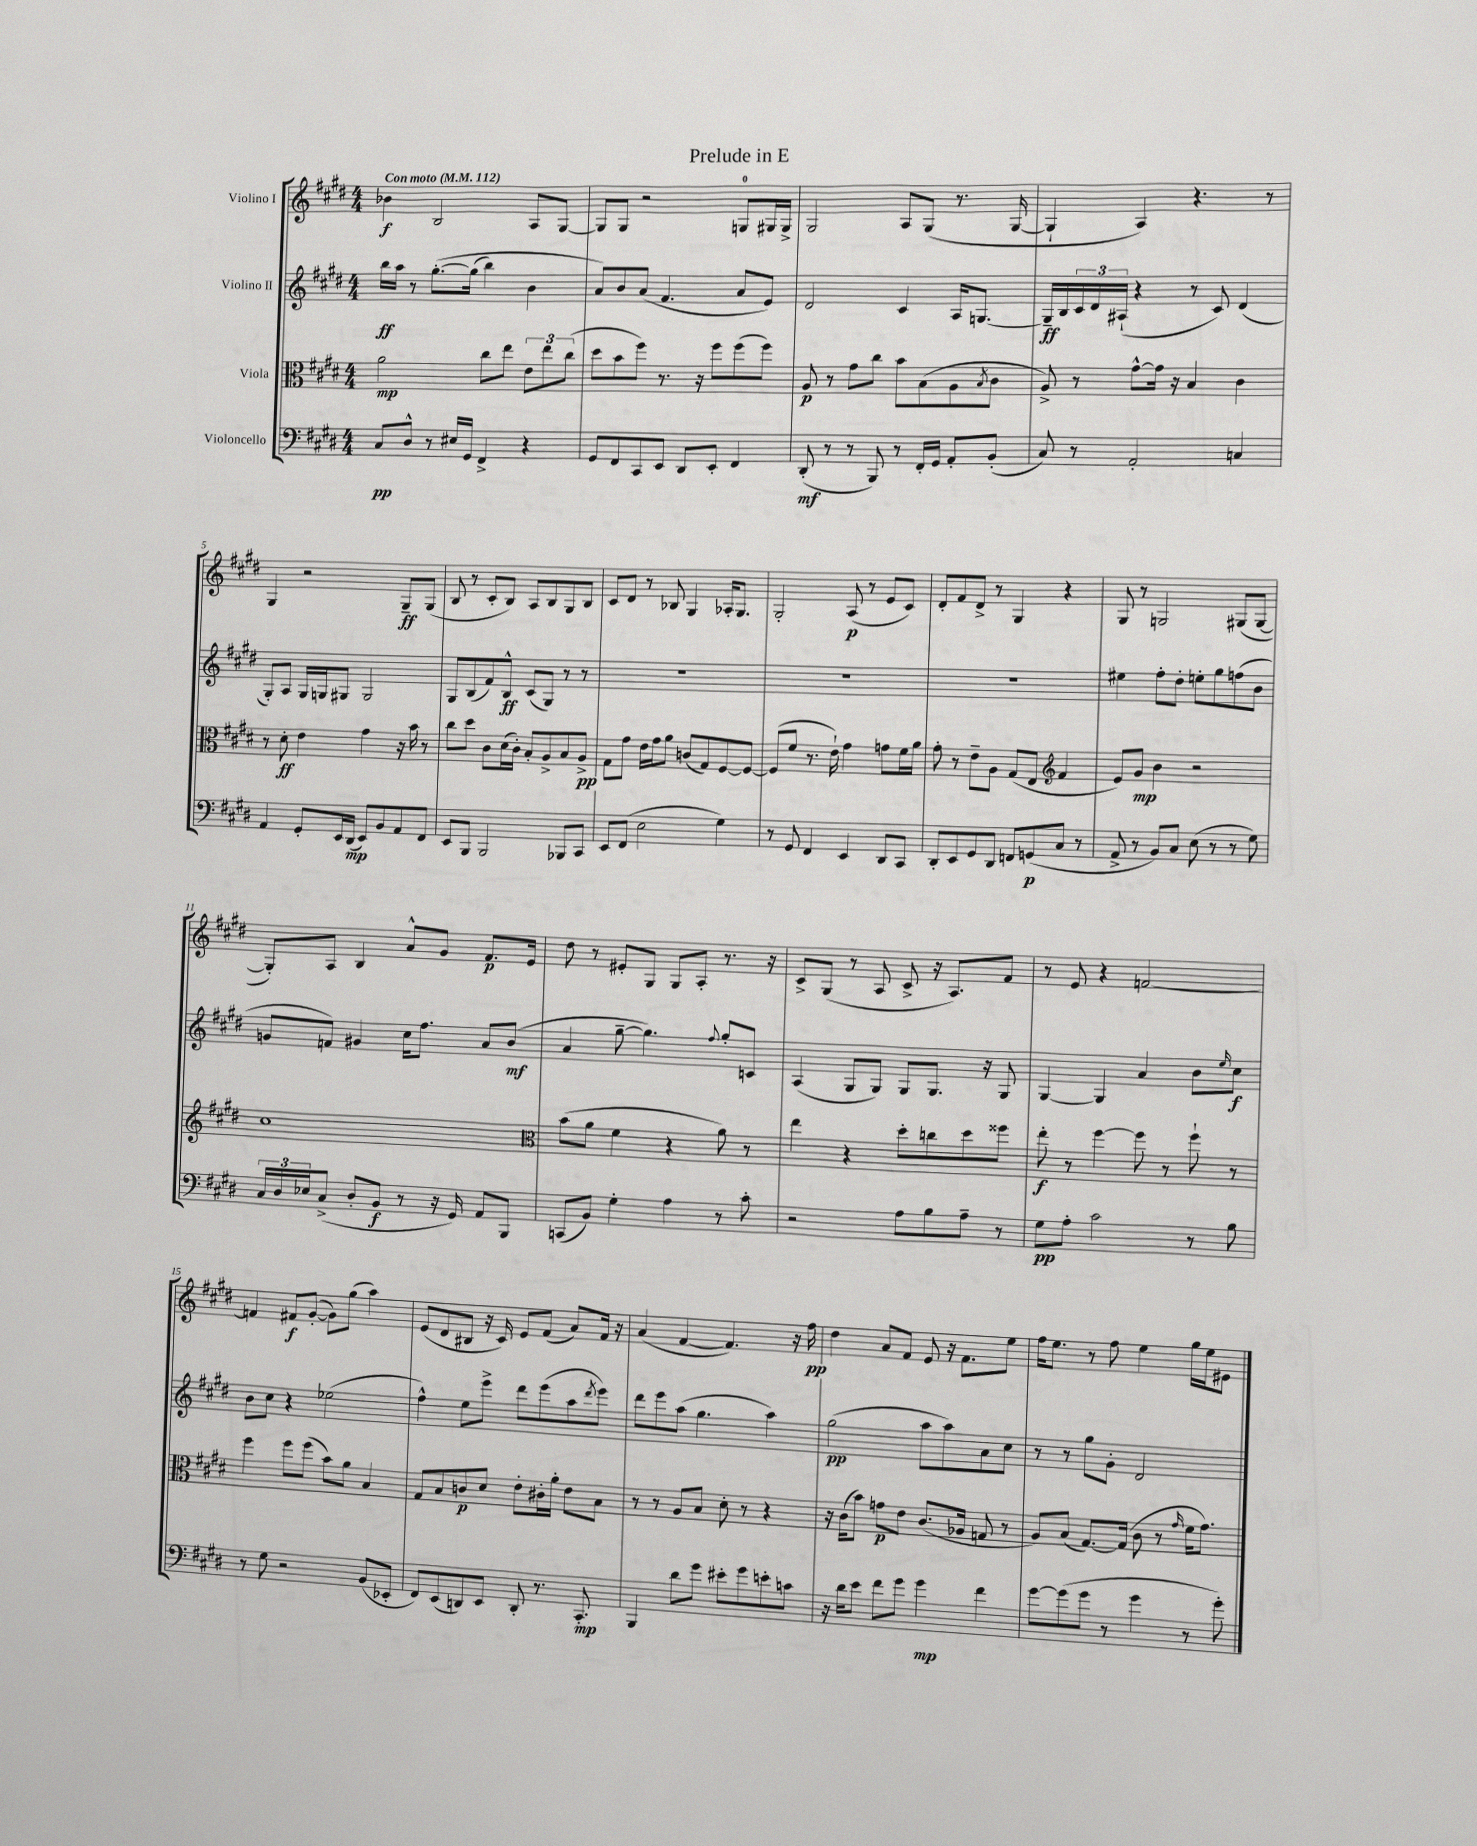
\header { title = "Prelude in E" }
<<
\new StaffGroup <<
\new Staff = "s0" \with { instrumentName = "Violino I" } {
    \clef treble \key e \major \numericTimeSignature \time 4/4 \tempo "Con moto" 4 = 112
    bes'4\f b2 a8 gis8~ |
    gis8 gis8 r2 g8-0 gis16 gis16-> |
    gis2 a8 gis8( r8. gis16~ |
    gis4-! a4) r4. r8 |
    gis4 r2 gis8--\ff gis8( |
    b8 r8 cis'8-. b8) a8 b8 gis8 b8 |
    cis'8 dis'8 r8 bes8 gis4 aes16-. gis8. |
    gis2-. a8\p( r8 e'8 cis'8) |
    dis'8-. fis'8 dis'8-> r8 gis4 r4 |
    gis8 r8 g2 gis8( gis8~ |
    gis8-.) a8 b4 a'8-^ gis'8 fis'8.\p e'16 |
    dis''8 r8 eis'8-. gis8 gis8 a8-. r8. r16 |
    cis'8-> gis8( r8 a8 cis'8-> r16 a8.) fis'8 |
    r8 e'8 r4 f'2~ |
    f'4 fis'8\f gis'8~-.( gis'8) gis''8( a''4) |
    e'8( dis'8 bis8 r16 cis'16) e'8 fis'8( a'8) fis'16 r16 |
    a'4( fis'4~ fis'4.) r16 fis''16\pp |
    dis''4 a'8 fis'8 e'8 r16 fis'8. e''8 |
    fis''16 e''8. r8 fis''8 e''4 gis''16 e''16 eis'8 \bar "|." |
}
\new Staff = "s1" \with { instrumentName = "Violino II" } {
    \clef treble \key e \major \numericTimeSignature \time 4/4
    b''16\ff a''16 r8 gis''8.~-.\( gis''16( b''4) b'4 |
    a'8\) b'8 a'8( fis'4. a'8 e'8) |
    dis'2 cis'4 a16 g8.~ |
    g16--\ff b16 \tuplet 3/2 { cis'16 dis'16 ais16-!( } r4 r8 cis'8) dis'4( |
    gis8-.) a8 gis16 g16 gis8 gis2 |
    gis8 b8( fis'8) b8-^\ff cis'8( gis8) r8 r8 |
    R1 |
    R1 |
    R1 |
    eis''4 fis''8-. dis''8-. e''8-. gis''8 f''8( b'8 |
    g'8 f'8) gis'4 cis''16 fis''8. a'8 b'8\mf( |
    a'4 gis''8~-- gis''4.) \appoggiatura { fis''8 } gis''8-. c'8 |
    a4( gis8 gis8) gis8 gis8. r16 gis8 |
    gis4~ gis4 a'4 b'8 \grace { e''16 } cis''8\f |
    b'8 cis''8 r4 ees''2( |
    fis''4-^) e''8 e'''8-> dis'''8 e'''8( a''8 \acciaccatura { dis'''8 } e'''8) |
    dis'''8 e'''8 a''8( gis''4. a''4) |
    gis''2\pp( a''8 a''8) a'8 cis''8 |
    r8 r8 gis''8 gis'8-. dis'2 \bar "|." |
}
\new Staff = "s2" \with { instrumentName = "Viola" } {
    \clef alto \key e \major \numericTimeSignature \time 4/4
    a'2\mp cis''8 e''8 \tuplet 3/2 { e'8 e''8 cis''8( } |
    dis''8 b'8 fis''8) r8. r16 fis''8 fis''8( fis''8) |
    a8\p r8 gis'8 cis''8 b'8 b8( a8 \acciaccatura { b8 } cis'8 |
    a8->) r8 gis'8~-^ gis'16 r16 b4 cis'4 |
    r8 dis'8-.\ff e'4 gis'4 r16 b'16 r8 |
    cis''8 dis''8 cis'8 dis'16( cis'16-.) b8-. a8-> b8 a8->\pp |
    gis8 gis'8 e'16 gis'16 a'8 c'8( gis8) fis8~ fis8~ |
    fis8( fis'8 r8. e'16-!) gis'4 g'8 fis'16 a'16 |
    gis'8-. r8 e'8-- a8 gis8( e8 \clef treble fis'4 |
    e'8) gis'8\mp b'4 r2 |
    cis''1 |
    \clef alto b'8( a'8 fis'4 r4 a'8) r8 |
    e''4 r4 dis''8-. c''8 dis''8 fisis''8 |
    e''8-.\f r8 fis''4~ fis''8 r8 fis''8-! r8 |
    fis''4 fis''8 fis''8( b'8) a'8 b4 |
    gis8 b8 c'8\p dis'8 e'8-. cis'16-. a'16-. e'8 b8 |
    r8 r8 a8 b8 dis'8-. r8 r4 |
    r16 cis'16( b'8) g'8\p e'8 cis'8.( aes16 g8 r8 |
    a8) b8( gis8.~) gis16( cis'8 r8 \grace { gis'16 } fis'16 gis'8.) \bar "|." |
}
\new Staff = "s3" \with { instrumentName = "Violoncello" } {
    \clef bass \key e \major \numericTimeSignature \time 4/4
    cis8\pp dis8-^ r8 eis16 gis,16 fis,4-> r4 |
    gis,8 fis,8 cis,8 e,8 dis,8 e,8-. fis,4 |
    dis,8-.\mf( r8 r8 b,,8) r8 fis,16-. gis,16 a,8-. b,8-.( |
    cis8) r8 a,2-. c4 |
    a,4 gis,8-. e,16 dis,16\mp( e,8) b,8 a,8 fis,8 |
    e,8 b,,8 b,,2 bes,,8 cis,8 |
    e,8 fis,8( e2 gis4) |
    r8 gis,8 fis,4 e,4 dis,8 cis,8 |
    dis,8-. e,8 gis,8 dis,8 f,8 g,8\p( cis8 r8 |
    a,8-> r8 b,8) cis8 e8( r8 r8 gis8) |
    \tuplet 3/2 { cis16 dis16 ees16 } cis8->( dis8-. b,8\f r8 r16 gis,16) a,8 b,,8 |
    c,8( b,8) gis4-. a4 r8 cis'8-. |
    r2 a8 b8 a8-- r8 |
    gis8\pp a8-. cis'2 r8 b8 |
    r8 gis8 r2 b,8( ees,8-. |
    fis,8) e,8( d,8) e,8 d,8-. r8. cis,8.-.\mp |
    b,,4 dis'8 gis'8 eis'8-. gis'8 e'8-. c'8 |
    r16 dis'16 e'8 fis'8 gis'8 gis'4\mp fis'4 |
    gis'8~ gis'8( gis'8 r8 gis'4 r8 gis'8-.) \bar "|." |
}
>>
>>
